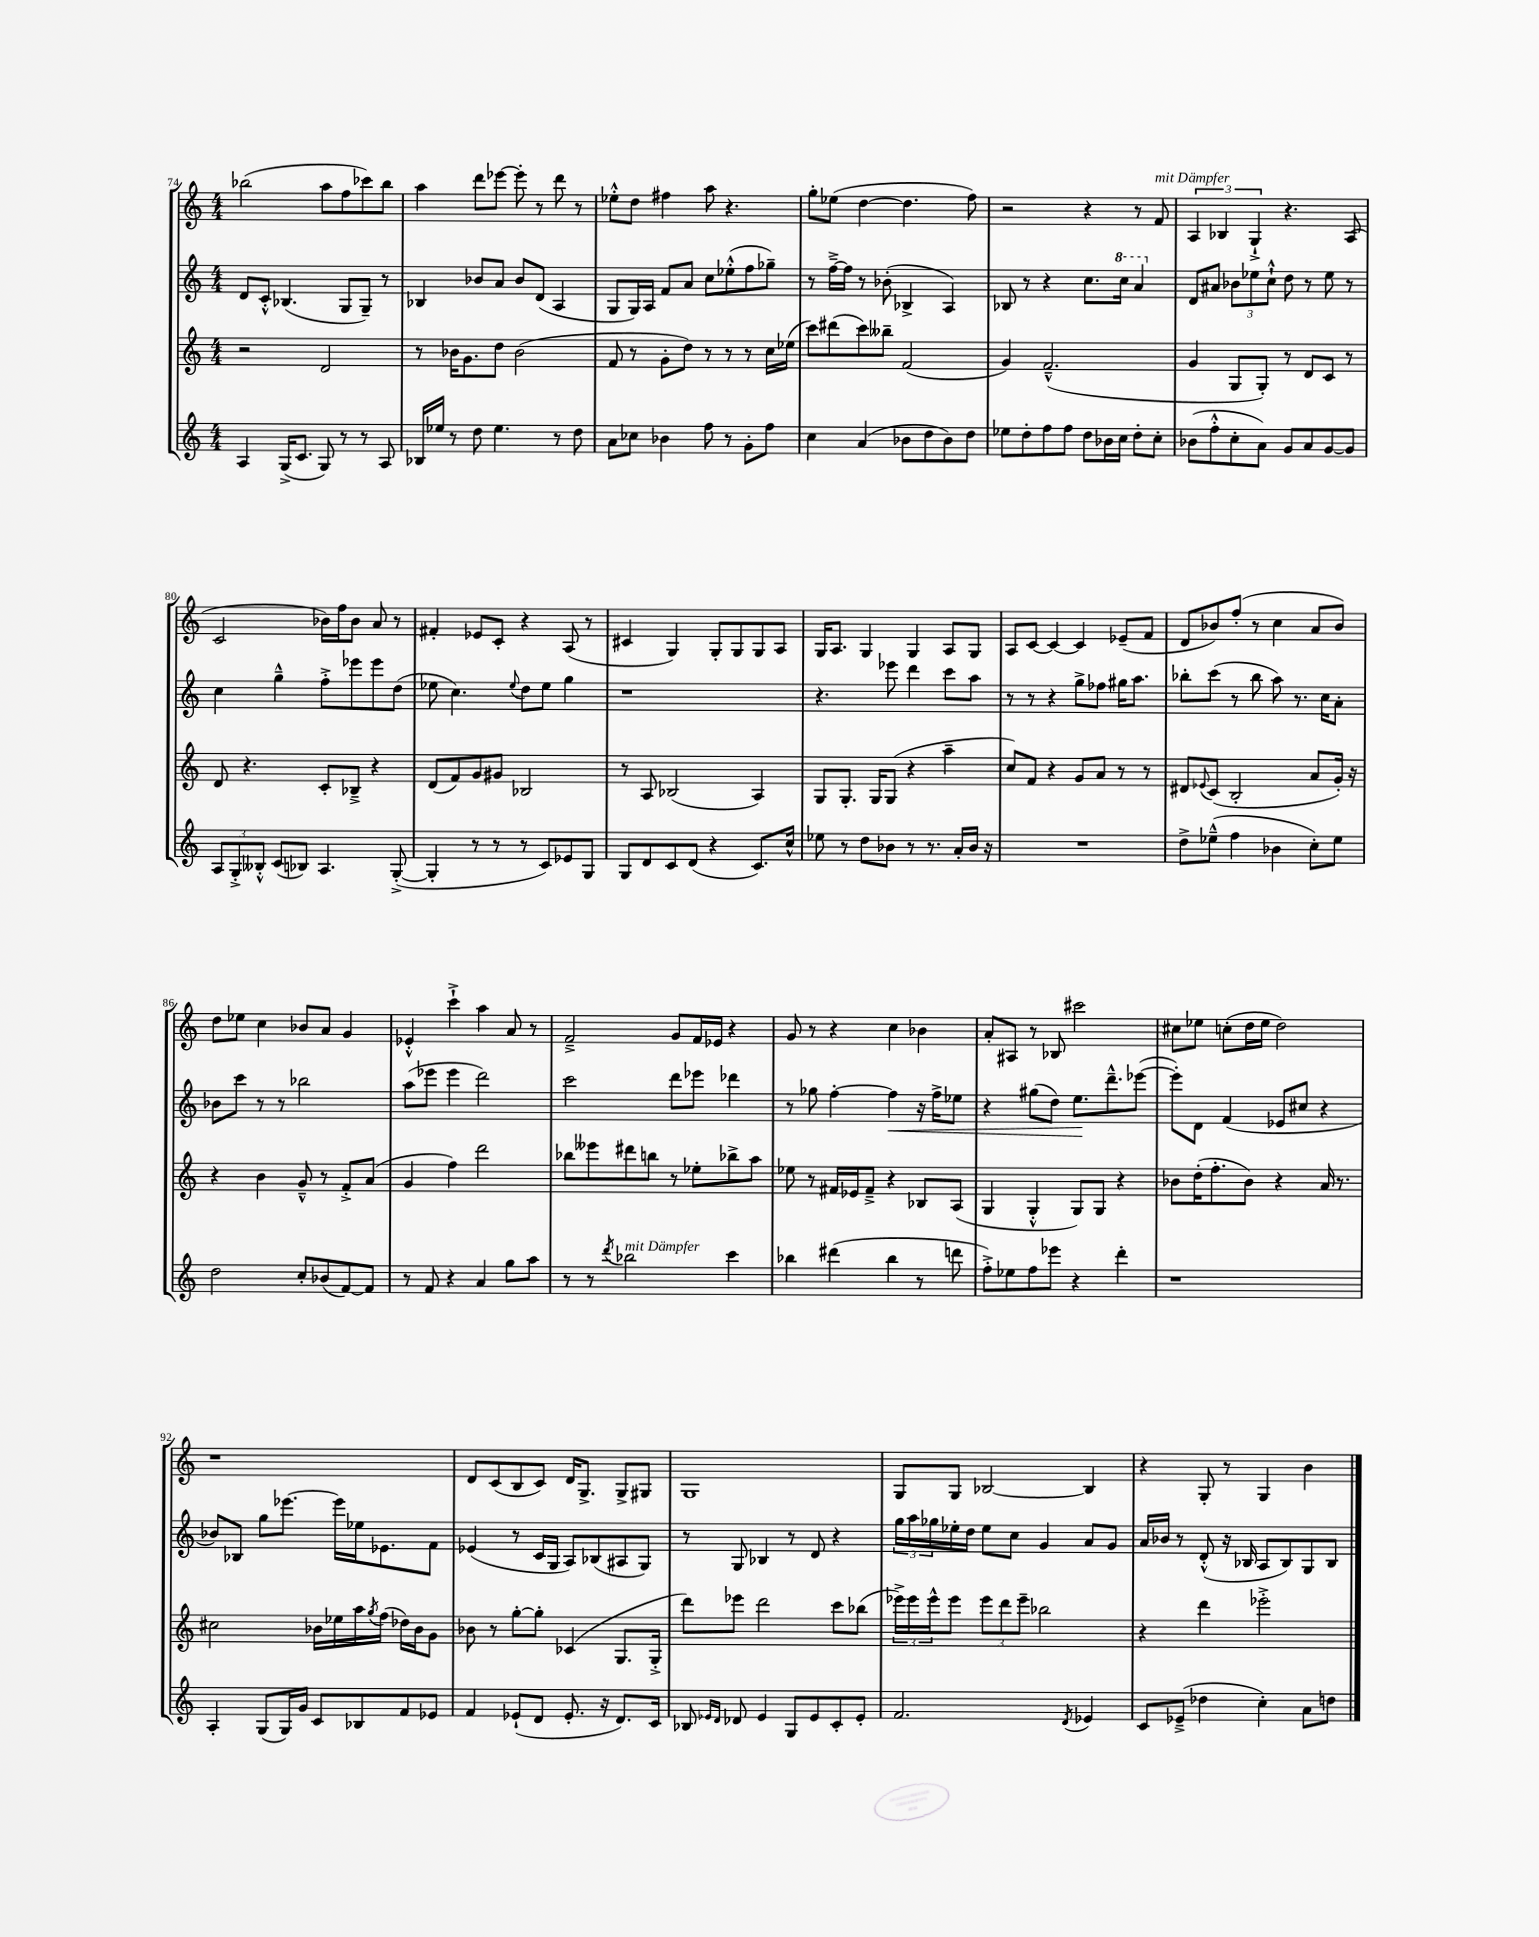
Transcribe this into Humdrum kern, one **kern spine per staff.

**kern	**kern	**kern	**dynam	**kern
*part4	*part3	*part2	*part2	*part1
*staff4	*staff3	*staff2	*staff2	*staff1
*clefG2	*clefG2	*clefG2	*	*clefG2
*k[]	*k[]	*k[]	*	*k[]
*M4/4	*M4/4	*M4/4	*	*M4/4
=74	=74	=74	=74	=74
4A/	2r	8d/L	.	(2bb-X\
.	.	8c'^^/J	.	.
(16G^/KL	.	(4.B-X/	.	.
8.c/J	.	.	.	.
8G/)	2d/	.	.	8aa\L
8r	.	8G/L	.	8ff\
8r	.	8G~/J)	.	8ccc-X\)
8A/	.	8r	.	8bb-\J
=75	=75	=75	=75	=75
16B-X/LL	8r	4B-X/	.	4aa\
16ee-X/JJ	.	.	.	.
8r	16b-X\KL	.	.	.
.	8.g\	.	.	.
8dd\	.	8b-X/L	.	8ddd\L
4.ee-\	8dd\J	8a/J	.	[8eee-X\J
.	(2b-\	8b-/L	.	8eee-'\]
.	.	(8d/J	.	8r
8r	.	4A/	.	8ddd\
8dd\	.	.	.	8r
=76	=76	=76	=76	=76
8a\L	8f/	8G/L	.	8ee-X'^^\L
8cc-X\J	8r	16G/L)	.	8dd\J
.	.	16A/JJ	.	.
4b-X\	8g'\L	8f/L	.	4ff#X\
.	8dd\J)	8a/J	.	.
8ff\	8r	8cc\L	.	8aa\
8r	8r	(8ee-X'^^\	.	4.r
8g'\L	8r	8ff\	.	.
8ff\J	16cc\LL	8gg-X~\J)	.	.
.	(16ee-X\JJ	.	.	.
=77	=77	=77	=77	=77
4cc\	8ccc\L)	8r	.	8gg'\L
.	(8ddd#X\	[16ff~^\LL	.	(8ee-X\J
.	.	16ff\JJ]	.	.
(4a/	8ccc\)	8r	.	[4dd\
.	8bb--X~\J	(8b-X'\	.	.
8b-X\L	(2f/	4B-X^/	.	4.dd\]
8dd\	.	.	.	.
8b-\)	.	4A/)	.	.
8dd\J	.	.	.	8ff\)
=78	=78	=78	=78	=78
8ee-X\L	4g/)	8B-X/	.	2r
8dd'\	.	8r	.	.
8ff\	(2.f~^^/	4r	.	.
8ff\J	.	.	.	.
8dd\L	.	8.cc\L	.	4r
16b-X\L	.	.	.	.
*	*	*8va	*	*
16cc\JJ	.	16ccc\Jk	.	.
8dd'\L	.	4aa/	.	8r
!	!	!	!	!LO:TX:a:i:t=mit Dämpfer
8cc'\J	.	.	.	8f/
=79	=79	=79	=79	=79
*	*	*X8va	*	*
(8b-X\L	4g/	8d/L	.	6A/
8ff'^^\	.	8a#X/J	.	.
.	.	.	.	6B-X/
8cc'\	8G/L	12b-X\L	.	.
.	.	12ee-X\	.	6G`^/
8a\J)	8G'/J)	.	.	.
.	.	12cc`^^\J	.	.
8g/L	8r	8dd\	.	4.r
8a/	8d/L	8r	.	.
[8g/	8c/J	8ee-\	.	.
8g/J]	8r	8r	.	(8A/
!!LO:LB:g=z
=80	=80	=80	=80	=80
12A/L	8d/	4cc\	.	2c/
12G'^/	.	.	.	.
.	4.r	.	.	.
12B--X'^^/J	.	.	.	.
(8c/L	.	4gg~^^\	.	.
8B-X/J)	.	.	.	.
4.A/	8c'/L	8ff'^\L	.	16b-X\LL)
.	.	.	.	16ff\J
.	8B-X~^/J	8eee-X\	.	8b-\J
.	4r	8eee-\	.	8a/
([8G'^/	.	(8dd\J	.	8r
=81	=81	=81	=81	=81
4G'/]	(8d/L	8ee-X\	.	4f#X'/
.	8f/)	4.cc\)	.	.
8r	8g/	.	.	8e-X/L
8r	8g#X/J	.	.	8c'/J
.	.	8qqee-/	.	.
8r	2B-X/	8dd\L	.	4r
8c/L)	.	8ee-\J	.	.
8e-X/	.	4gg\	.	(8A/
8G/J	.	.	.	8r
=82	=82	=82	=82	=82
8G/L	8r	1r	.	4c#X/
8d/	8A/	.	.	.
8c/	(2B-X/	.	.	4G/)
(8d/J	.	.	.	.
4r	.	.	.	8G'/L
.	.	.	.	8G/
8.c/L)	4A/)	.	.	8G/
.	.	.	.	8A/J
16cc^^/Jk	.	.	.	.
=83	=83	=83	=83	=83
8ee-X\	8G/L	4.r	.	16G/KL
.	.	.	.	8.A/J
8r	8.G'/J	.	.	.
8dd\L	.	.	.	4G/
.	16G/KL	.	.	.
8b-X\J	(8G/J	8eee-X\	.	.
8r	4r	4ddd\	.	4G/
8.r	.	.	.	.
.	4aa~\	8ccc\L	.	8A/L
16a'/LL	.	.	.	.
16b-/JJ	.	8aa\J	.	8G/J
16r	.	.	.	.
=84	=84	=84	=84	=84
1r	8cc/L)	8r	.	8A/L
.	8f/J	8r	.	[8c/J
.	4r	4r	.	4c/_
.	8g/L	8gg^\L	.	4c/]
.	8a/J	8ff-X\J	.	.
.	8r	16gg#X\KL	.	(8e-X~/L
.	.	8.aa\J	.	.
.	8r	.	.	8f/J
=85	=85	=85	=85	=85
8dd^\L	8d#X/L	8bb-X'\L	.	8d/L
.	8qqe-X/	.	.	.
(8ee-X~^^\J	(8c/J	(8ccc\J	.	8b-X/)
4ff\	2B'/	8r	.	(8ff'/J
.	.	8bb-\	.	8r
4b-X\	.	8aa\)	.	4cc\
.	.	8.r	.	.
8cc'\L)	8a/L	.	.	8a/L
.	.	16cc\KL	.	.
8ee-\J	16g'/Jk)	8a'\J	.	8b-/J)
.	16r	.	.	.
!!LO:LB:g=z
=86	=86	=86	=86	=86
2dd\	4r	8b-X\L	.	8dd\L
.	.	8ccc\J	.	8ee-X\J
.	4b\	8r	.	4cc\
.	.	8r	.	.
8cc'/L	8g~^^/	2bb-X\	.	8b-X/L
(8b-X/	8r	.	.	8a/J
[8f/)	8f'^/L	.	.	4g/
8f/J]	(8a/J	.	.	.
=87	=87	=87	=87	=87
8r	4g/	(8aa\L	.	4e-X'^^/
8f/	.	8eee-X\J	.	.
4r	4ff\)	4eee-\	.	4ccc`^\
4a/	2ddd\	2ddd\)	.	4aa\
8gg\L	.	.	.	8a/
8aa\J	.	.	.	8r
=88	=88	=88	=88	=88
8r	8bb-X\L	2ccc\	.	2f~^/
8r	8eee--X\	.	.	.
8qddd/	.	.	.	.
!LO:TX:a:i:t=mit Dämpfer	!	!	!	!
2bb-X\	8ddd#X\	.	.	.
.	8bbn\J	.	.	.
.	8r	8ddd\L	.	8g/L
.	8ee-X'\L	8eee-X\J	.	16f/L
.	.	.	.	16e-X/JJ
4ccc\	8bb-X^\	4ddd-X\	.	4r
.	8aa\J	.	.	.
=89	=89	=89	=89	=89
4bb-X\	8ee-X\	8r	.	8g/
.	8r	8gg-X\	.	8r
(4ddd#X\	16f#X/LL	[4ff'\	.	4r
.	16e-X/J	.	.	.
.	8f#~^/J	.	.	.
!	!	!	!LO:HP:b	!
4bb-\	4r	4ff\]	<	4cc\
8r	8B-X/L	16r	.	4b-X\
.	.	16ff^\KL	.	.
8dddn\	(8A/J	8ee-X\J	.	.
=90	=90	=90	=90	=90
8ff'^\L)	4G/	4r	.	8a'/L
8ee-X\	.	.	.	8A#X/J
8ff\	4G'^^/	(8gg#X\L	.	8r
8eee-X\J	.	8dd\J)	.	8B-X/
4r	8G/L)	8.ee\L	.	2ccc#X\
.	8G/J	.	.	.
.	.	8.ddd~^^\	[	.
4ddd'\	4r	.	.	.
.	.	([8eee-X\J	.	.
=91	=91	=91	=91	=91
1r	8b-X\L	8eee-'\L])	.	8cc#X\L
.	(16dd'\K	8d\J	.	8ee-X\J
.	8.ff'\	.	.	.
.	.	(4f/	.	(8ccn'\L
.	8b-\J)	.	.	16dd\L
.	.	.	.	16ee-\JJ
.	4r	8e-X/L	.	2dd\)
.	.	8cc#X/J	.	.
.	16a/	4r	.	.
.	8.r	.	.	.
!!LO:LB:g=z
=92	=92	=92	=92	=92
4A'/	2cc#X\	8b-X/L)	.	1r
.	.	8B-X/J	.	.
(8G/L	.	8gg\L	.	.
16G/L)	.	[8.eee-X\J	.	.
16g/JJ	.	.	.	.
8c/L	16b-X\LL	.	.	.
.	16ee-X\	16eee-\LL]	.	.
8B-X/	16aa\	16ee-X\J	.	.
.	8qgg/	.	.	.
.	(16ff\JJ	8.e-X\	.	.
8f/	16dd-X\LL)	.	.	.
.	16b-\J	.	.	.
8e-X/J	8g\J	8f\J	.	.
=93	=93	=93	=93	=93
4f/	8b-X\	(4e-X/	.	8d/L
.	8r	.	.	(8c/
(8e-X`/L	[8gg'\L	8r	.	8B/
8d/J	8gg'\J]	16c/LL	.	8c/J)
.	.	16G/JJ	.	.
8.e-'/	(4c-X/	8A/L)	.	16d/KL
.	.	.	.	8.G^/J
.	.	(8B-X/	.	.
16r	.	.	.	.
8.d/L)	8.G/L	8A#X/	.	8G^/L
.	.	8G/J)	.	8G#X/J
16c/Jk	16G'^/Jk	.	.	.
=94	=94	=94	=94	=94
8B-X/	8ddd\L)	8r	.	1G
16qqe-X/LL	.	.	.	.
16qqd/JJ	.	.	.	.
8d-X/	8eee-X\J	8G/	.	.
4e-/	2ddd\	4B-X/	.	.
8G/L	.	8r	.	.
8e-/	.	8d/	.	.
8c'/	8ccc\L	4r	.	.
8e-'/J	(8bb-X\J	.	.	.
=95	=95	=95	=95	=95
2.f/	24eee-X^\LL)	24gg\LL	.	8G/L
.	24eee-\	24aa\	.	.
.	24eee-^^\J	24gg-X\	.	.
.	8eee-\J	16ee-X'\	.	8G/J
.	.	16dd\JJ	.	.
.	12eee-\L	8ee-\L	.	[2B-X/
.	12ddd\	.	.	.
.	.	8cc\J	.	.
.	12eee-~\J	.	.	.
.	2bb-X\	4g/	.	.
8qd/	.	.	.	.
4e-X/	.	8a/L	.	4B-/]
.	.	8g/J	.	.
=96	=96	=96	=96	=96
8c/L	4r	16a/LL	.	4r
.	.	16b-X/JJ	.	.
(8e-X~^/J	.	8r	.	.
4dd-X\	4ddd\	(8d'^^/	.	8G'/
.	.	16r	.	8r
.	.	16B-X/	.	.
4cc'\)	2eee-X'^\	8A/L	.	4G/
.	.	8B-/)	.	.
8a\L	.	8G/	.	4b\
8ddn\J	.	8B-/J	.	.
==	==	==	==	==
*-	*-	*-	*-	*-
